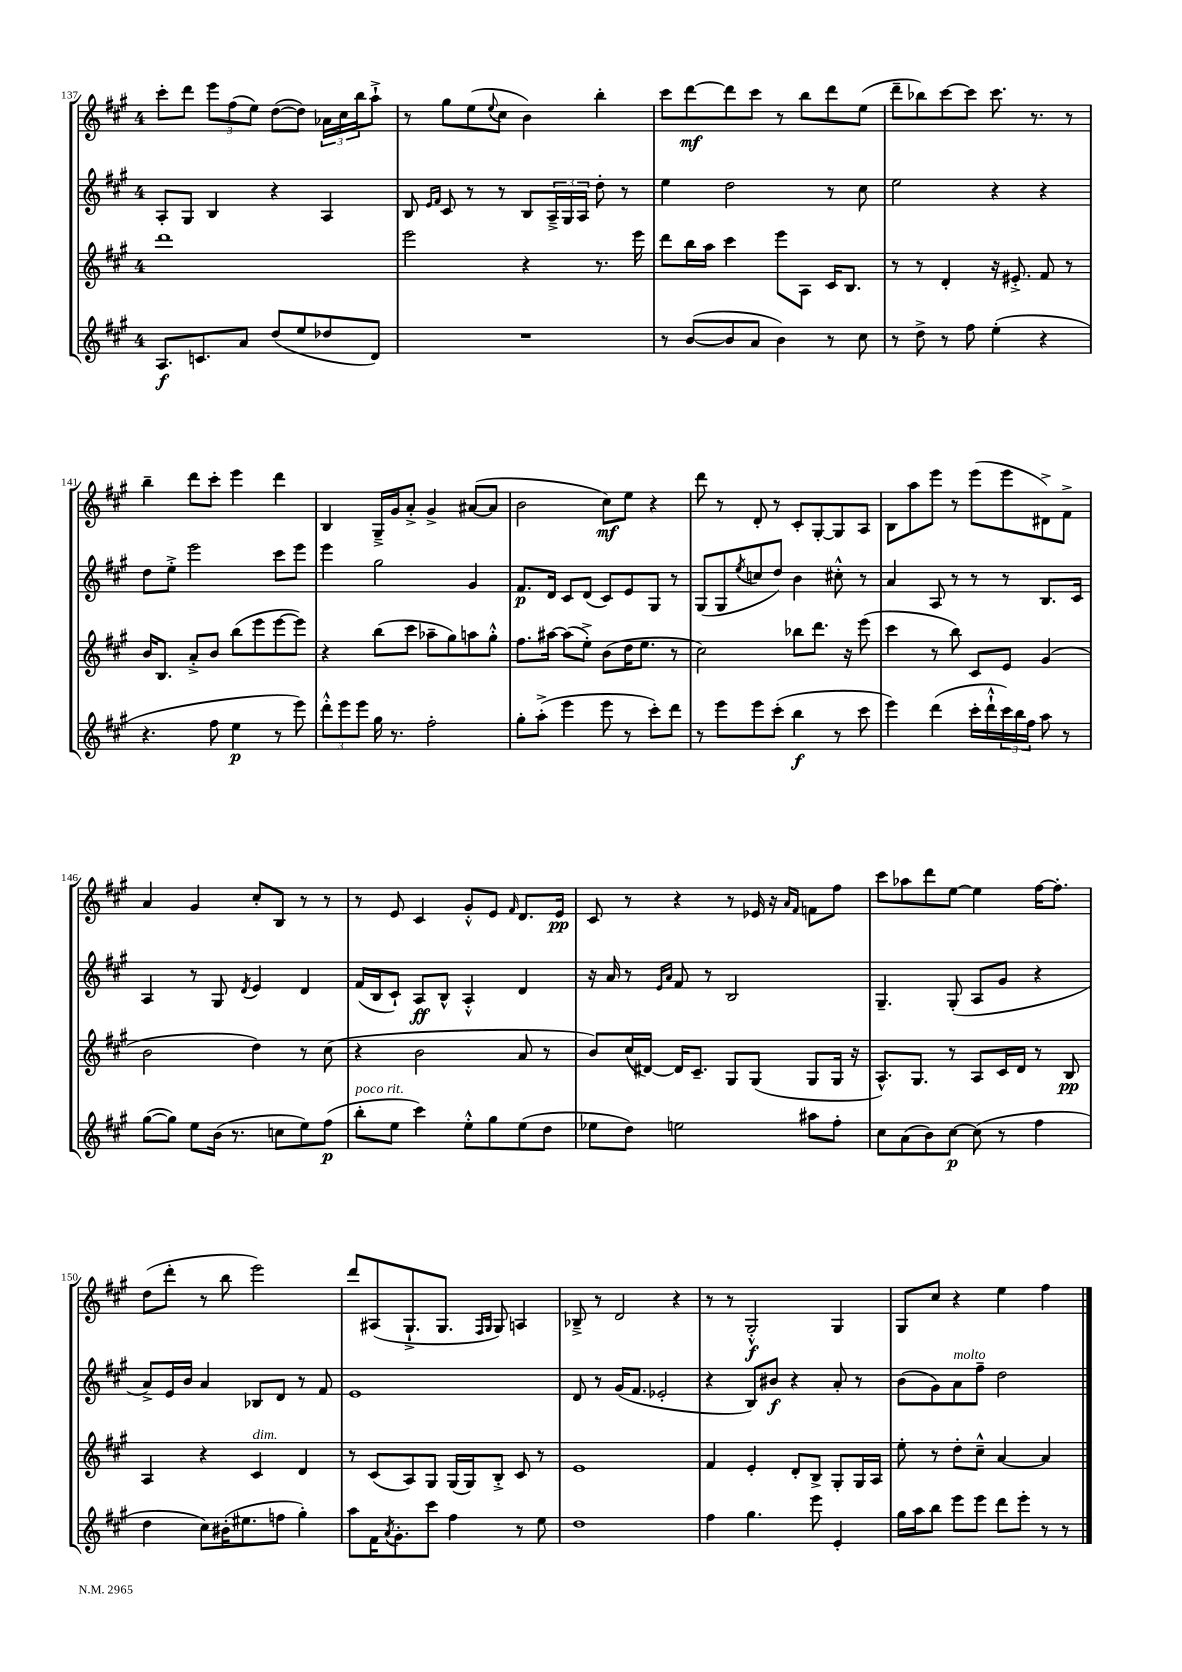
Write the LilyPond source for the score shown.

<<
\new StaffGroup <<
\new Staff = "s0" {
    \clef treble \key a \major \once \override Staff.TimeSignature.style = #'single-digit \time 4/4
    cis'''8-. d'''8 \tuplet 3/2 { e'''8 fis''8( e''8) } d''8~( d''8) \tuplet 3/2 { aes'16 cis''16 b''16 } a''8-!-> |
    r8 gis''8 e''8( \appoggiatura { e''8 } cis''8 b'4) b''4-. |
    cis'''8 d'''8~\mf d'''8 cis'''8 r8 b''8 d'''8 e''8( |
    d'''8-- bes''8) cis'''8~ cis'''8 cis'''8. r8. r8 |
    b''4-- d'''8 cis'''8-. e'''4 d'''4 |
    b4 gis16---> gis'16 a'8-.-> gis'4-> ais'8~( ais'8 |
    b'2 cis''8\mf) e''8 r4 |
    d'''8 r8 d'8-. r8 cis'8-. gis8~-. gis8 a8 |
    b8 a''8 e'''8 r8 e'''8( e'''8 dis'8->) fis'8-> |
    a'4 gis'4 cis''8-. b8 r8 r8 |
    r8 e'8 cis'4 gis'8-.-^ e'8 \grace { fis'16 } d'8. e'16\pp |
    cis'8 r8 r4 r8 ees'16 r16 \grace { a'16 fis'16 } f'8 fis''8 |
    cis'''8 aes''8 d'''8 e''8~ e''4 fis''16~ fis''8.-. |
    d''8( d'''8-. r8 b''8 e'''2) |
    d'''8 ais8( gis8.-!-> gis8. \grace { fis16 gis16 } gis8) a4 |
    bes8---> r8 d'2 r4 |
    r8 r8 gis2-.-^\f gis4 |
    gis8 cis''8 r4 e''4 fis''4 \bar "|." |
}
\new Staff = "s1" {
    \clef treble \key a \major \once \override Staff.TimeSignature.style = #'single-digit \time 4/4
    a8-. gis8 b4 r4 a4 |
    b8 \grace { e'16 fis'16 } cis'8 r8 r8 b8 \tuplet 3/2 { a16---> gis16 a16 } d''8-. r8 |
    e''4 d''2 r8 cis''8 |
    e''2 r4 r4 |
    d''8 e''8-.-> e'''2 cis'''8 e'''8 |
    e'''4 gis''2 gis'4 |
    fis'8.\p d'16 cis'8 d'8( cis'8) e'8 gis8 r8 |
    gis8( gis8 \acciaccatura { e''8 } c''8 d''8) b'4 cis''8-.-^ r8 |
    a'4 a8 r8 r8 r8 b8. cis'16 |
    a4 r8 gis8 \acciaccatura { d'8 } e'4 d'4 |
    fis'16( b16 cis'8-!) a8\ff b8-^ a4-.-^ d'4 |
    r16 a'16 r8 \grace { e'16 a'16 } fis'8 r8 b2 |
    gis4.-- gis8-.( a8 gis'8 r4 |
    a'8->) e'16 b'16 a'4 bes8 d'8 r8 fis'8 |
    e'1 |
    d'8 r8 gis'16( fis'8. ees'2-. |
    r4 b8) bis'8\f r4 a'8-. r8 |
    b'8( gis'8) a'8^\markup { \italic "molto" } fis''8-- d''2 \bar "|." |
}
\new Staff = "s2" {
    \clef treble \key a \major \once \override Staff.TimeSignature.style = #'single-digit \time 4/4
    d'''1 |
    e'''2 r4 r8. e'''16 |
    d'''8 b''16 a''16 cis'''4 e'''8 a8 cis'16 b8. |
    r8 r8 d'4-. r16 eis'8.-.-> fis'8 r8 |
    b'16 b8. a'8-.-> b'8 b''8( e'''8 e'''8~ e'''8) |
    r4 b''8( cis'''8 aes''8-- gis''8) a''8 gis''8-.-^ |
    fis''8. ais''16~ ais''8( e''8-.->) b'8( d''16 e''8. r8 |
    cis''2) bes''8 d'''8. r16 e'''8( |
    cis'''4 r8 b''8) cis'8 e'8 gis'4( |
    b'2 d''4) r8 cis''8( |
    r4 b'2 a'8 r8 |
    b'8) cis''16( dis'16~) dis'16 cis'8.-- gis8 gis8( gis8 gis16 r16 |
    a8.-^) gis8. r8 a8 cis'16 d'16 r8 b8\pp |
    a4 r4 cis'4^\markup { \italic "dim." } d'4 |
    r8 cis'8( a8) gis8 gis16( gis16) b8-.-> cis'8 r8 |
    e'1 |
    fis'4 e'4-. d'8-. b8-> gis8-. gis16 a16 |
    e''8-. r8 d''8-. cis''8---^ a'4~ a'4 \bar "|." |
}
\new Staff = "s3" {
    \clef treble \key a \major \once \override Staff.TimeSignature.style = #'single-digit \time 4/4
    a8.\f c'8. a'8 d''8( e''8 des''8 d'8) |
    R1 |
    r8 b'8~( b'8 a'8 b'4) r8 cis''8 |
    r8 d''8-> r8 fis''8 e''4-.( r4 |
    r4. fis''8 e''4\p r8 e'''8) |
    \tuplet 3/2 { d'''8-.-^ e'''8 e'''8 } gis''16 r8. fis''2-. |
    gis''8-. a''8-.->( e'''4 e'''8 r8 cis'''8-.) d'''8 |
    r8 e'''8 e'''8 cis'''8-.( b''4\f r8 cis'''8 |
    e'''4) d'''4( cis'''16-. d'''16-!-^ \tuplet 3/2 { cis'''16) b''16 fis''16 } a''8 r8 |
    gis''8~( gis''8) e''8 b'16( r8. c''8 e''8) fis''8\p( |
    b''8-.^\markup { \italic "poco rit." } e''8 cis'''4) e''8-.-^ gis''8 e''8( d''8 |
    ees''8 d''8) e''2 ais''8 fis''8-. |
    cis''8 a'8( b'8) cis''8~\p cis''8( r8 fis''4 |
    d''4 cis''8) bis'16-.( eis''8. f''8 gis''4-.) |
    a''8 fis'16 \acciaccatura { a'8 } gis'8.-. cis'''8 fis''4 r8 e''8 |
    d''1 |
    fis''4 gis''4. e'''8 e'4-. |
    gis''16 a''16 b''8 e'''8 e'''8 d'''8 e'''8-. r8 r8 \bar "|." |
}
>>
>>
\layout { \context { \Score currentBarNumber = #137 } }
